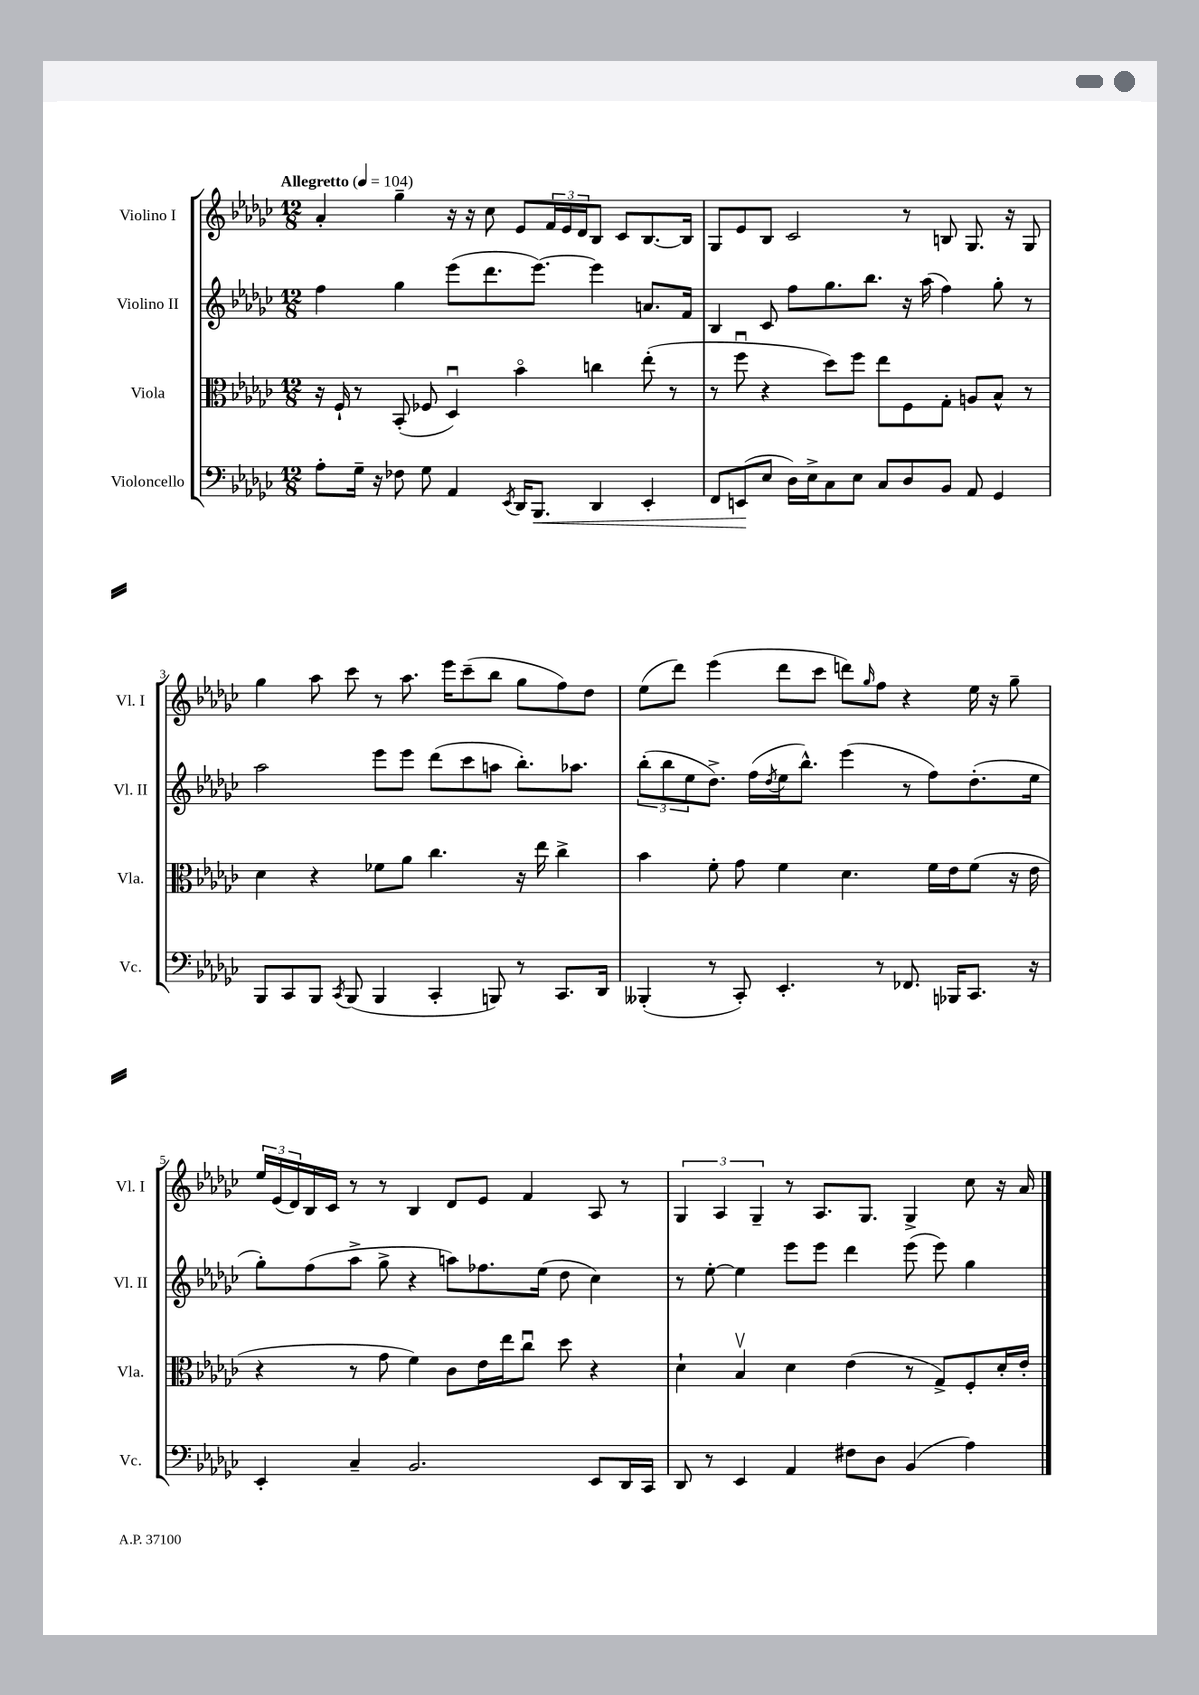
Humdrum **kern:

**kern	**kern	**kern	**kern
*staff4	*staff3	*staff2	*staff1
*clefF4	*clefC3	*clefG2	*clefG2
*k[b-e-a-d-g-c-]	*k[b-e-a-d-g-c-]	*k[b-e-a-d-g-c-]	*k[b-e-a-d-g-c-]
*M12/8	*M12/8	*M12/8	*M12/8
*MM104	*MM104	*MM104	*MM104
8A-'\L	16r	4ff\	4a-'/
.	16F`/	.	.
16G-~\Jk	8r	.	.
16r	.	.	.
8F-\	(8BB-'/	4gg-\	4gg-~\
8G-\	8F-/	.	.
4AA-/	4D-u/)	(8eee-\L	16r
.	.	.	16r
.	.	8.ddd-\	8cc-\
8qEE-/	.	.	.
16DD-/LK	4b-o\	.	8e-/L
8.BBB-/J	.	[8.eee-\J)	.
.	.	.	24f/L
.	.	.	24e-/
.	.	.	24d-/J
4DD-/	4cc\	4eee-\]	8B-/J
.	.	.	8c-/L
4EE-'/	(8ee-'\	8.a/L	[8.B-/
.	8r	.	.
.	.	16f/Jk	16B-/]Jk
=	=	=	=
8FF/L	8r	4B-/	8G-/L
(8EE/	8ffu\	.	8e-/
8E-/J	4r	8c-/	8B-/J
16D-\LL)	.	8ff\L	2c-/
16E-^\J	.	.	.
8C-\	8dd-\L)	8.gg-\	.
8E-\J	8ff\J	.	.
.	.	8.bb-\J	.
8C-/L	8ee-\L	.	.
8D-/	8F\	16r	8r
.	.	(16aa-\	.
8BB-/J	8G-'\J	4ff\)	8B/
8AA-/	8A/L	.	8.G-/
4GG-/	8B-^^/J	8gg-'\	.
.	.	.	16r
.	8r	8r	8G-/
=	=	=	=
8BBB-/L	4d-\	2aa-\	4gg-\
8CC-/	.	.	.
8BBB-/J	4r	.	8aa-\
8qCC-/	.	.	.
(8BBB-/	.	.	8ccc-\
4BBB-/	8f-\L	8eee-\L	8r
.	8a-\J	8eee-\J	8.aa-\
4CC-'/	4.cc-\	(8ddd-\L	.
.	.	.	16eee-\LK
.	.	8ccc-\	(8ccc-~\
8BBB/)	.	8aa\J	8bb-\J
8r	16r	8.bb-'\L)	8gg-\L
.	16ee-\	.	.
8.CC-/L	4cc-^\	.	8ff\)
.	.	8.aa-\J	.
.	.	.	8dd-\J
16DD-/Jk	.	.	.
=	=	=	=
(4BBB--'/	4b-\	(12bb-'\L	(8ee-\L
.	.	12bb-\	.
.	.	.	8ddd-\J)
.	.	12ee-\	.
8r	8f'\	8.dd-^\J)	(4eee-\
8CC-'/)	8g-\	.	.
.	.	(16ff\LL	.
.	.	8qdd-/	.
4.EE-'/	4f\	16ee-\J	8ddd-\L
.	.	8.bb-^^\J)	.
.	.	.	8ccc-\J
.	4.d-\	(4eee-\	8ddd\L)
.	.	.	16qqgg-/
8r	.	.	8ff\J
8.FF-/	.	8r	4r
.	16f\LL	8ff\L)	.
16BBB-/LK	16e-\J	.	.
8.CC-/J	(8f\J	(8.dd-'\	16ee-\
.	.	.	16r
.	16r	.	8gg-~\
16r	16e-\	16ee-\Jk	.
=	=	=	=
4EE-'/	4r	8gg-'\L)	24ee-/LL
.	.	.	(24e-/
.	.	.	24d-/)
.	.	(8ff\	16B-/
.	.	.	16c-/JJ
4C-~/	8r	8aa-^\J	8r
.	8g-\	8gg-^\	8r
2.BB-/	4f\)	4r	4B-/
.	8c-\L	8aa\L)	8d-/L
.	16e-\L	8.ff-\	8e-/J
.	16ee-\J	.	.
.	8cc-u\J	.	4f/
.	.	(16ee-\Jk	.
.	8dd-\	8dd-\	.
8EE-/L	4r	4cc-\)	8A-/
16DD-/L	.	.	8r
16CC-/JJ	.	.	.
=	=	=	=
8DD-/	4d-`\	8r	6G-/
8r	.	[8ee-'\	.
.	.	.	6A-/
4EE-/	4B-v/	4ee-\]	.
.	.	.	6G-~/
4AA-/	4d-\	8eee-\L	8r
.	.	8eee-\J	8.A-/L
8F#\L	(4e-\	4ddd-\	.
.	.	.	8.G-/J
8D-\J	.	.	.
(4BB-/	8r	(8eee-\	4G-^/
.	8G-^/L)	8eee-\)	.
4A-\)	8F'/	4gg-\	8cc-\
.	16d-'/L	.	16r
.	16e-'/JJ	.	16a-/
==	==	==	==
*-	*-	*-	*-
